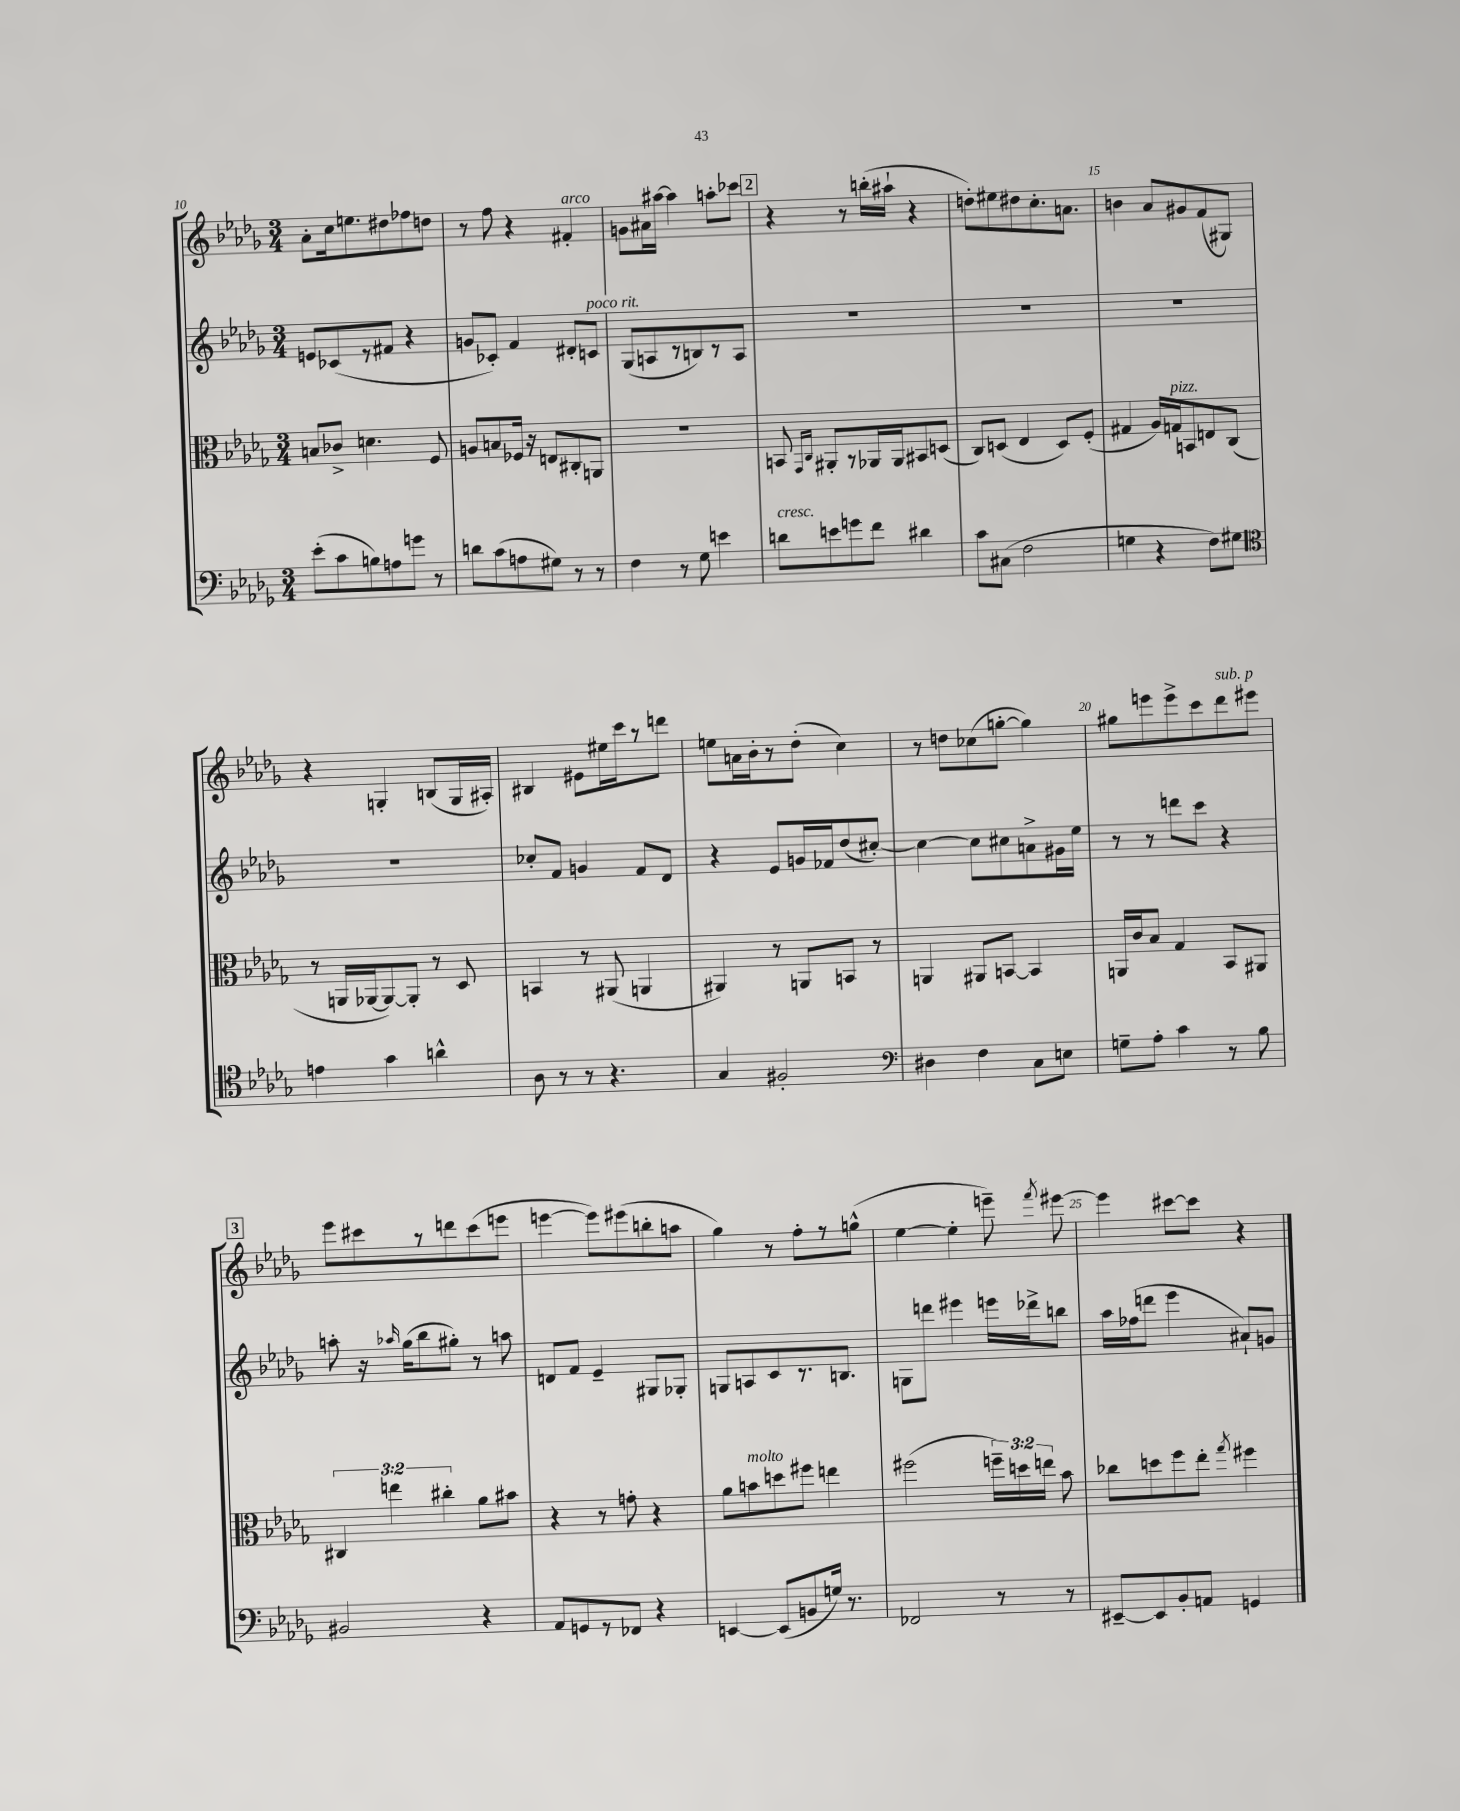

**kern	**kern	**kern	**kern
*part4	*part3	*part2	*part1
*staff4	*staff3	*staff2	*staff1
*clefF4	*clefC3	*clefG2	*clefG2
*k[b-e-a-d-g-]	*k[b-e-a-d-g-]	*k[b-e-a-d-g-]	*k[b-e-a-d-g-]
*M3/4	*M3/4	*M3/4	*M3/4
=10	=10	=10	=10
(8e-'\L	8Bn/L	8en/L	8a-'\L
8c\	8c-X^/J	(8c-X/	16cc\k
.	.	.	8.een\
8Bn\)	4.dn\	8r	.
8An\	.	8f#X/J	8dd#X\
8gn\J	.	4r	8ff-X\
8r	8F/	.	8ddn\J
=11	=11	=11	=11
8dn\L	8An/L	8gn/L	8r
(8c\	8Bn/	8c-X'/J)	8ff\
8An\	16F-X/Jk	4f/	4r
.	16r	.	.
8G#X\J)	8En/L	.	.
!	!	!	!LO:TX:a:i:t=arco
8r	8C#X'/	8d#X'/L	4f#X'/
!	!	!LO:TX:a:i:t=poco rit.	!
8r	8AAn/J	8cn/J	.
=12	=12	=12	=12
4F\	2.r	(8G-/L	8gn\L
.	.	8An/	16a#X\L
.	.	.	[16aa#X\JJ
8r	.	8r	4aa#\]
8G-\	.	8Bn/)	.
4en\	.	8r	8aan'\L
.	.	8A/J	8ccc-X\J
!!LO:REH:place=s1:t=2
=13	=13	=13	=13
!LO:TX:a:i:t=cresc.	!	!	!
8dn\L	8BBn/	2.r	4r
.	16qqGG-/LL	.	.
.	16qqC/JJ	.	.
8en\	8AA#X'/L	.	.
8gn\	8r	.	8r
8f\J	16AA-X/L	.	(16bbn'\LL
.	16AA-/J	.	16aa#X`\JJ
4d#X\	8BB#X/	.	4r
.	(8Dn/J	.	.
=14	=14	=14	=14
8c\L	8C/L)	2.r	8ddn'\L)
(8C#X\J	(8Dn/J	.	8ee#X\
2F\	4E-/	.	8dd#X\
.	.	.	8.cc'\
.	8D/L)	.	.
.	.	.	8.an\J
.	(8F'/J	.	.
=15	=15	=15	=15
4Gn\	4G#X/	2.r	4bn\
4r	16A-/LL)	.	8a-/L
!	!LO:TX:a:i:t=pizz.	!	!
.	16Gn/J	.	.
.	8BBn/	.	8g#X/
8F\L)	8En/	.	(8f/
8G#X\J	(8C/J	.	8G#X/J)
!!LO:LB:g=z
=16	=16	=16	=16
*clefC4	*	*	*
4en\	8r	2.r	4r
.	16AAn/LL	.	.
.	[16AA-X/J	.	.
4g-\	8AA-/_)	.	4Gn'/
.	8AA-'/J]	.	.
4an^^\	8r	.	(8Bn/L
.	8D-/	.	16G/L
.	.	.	16A#X'/JJ)
=17	=17	=17	=17
8A-\	4BBn/	8cc-X'/L	4B#X/
8r	.	8f/J	.
8r	8r	4gn/	8e#X\L
4.r	(8AA#X/	.	16ee#X\L
.	.	.	16ccc\J
.	4AAn/	8f/L	8r
.	.	8d-/J	8dddn\J
=18	=18	=18	=18
4G-/	4AA#X/)	4r	8een\L
.	.	.	16an\L
.	.	.	16b-'\J
2F#X'/	8r	8e-/L	8r
.	8AAn/L	16gn/L	(8dd-'\J
.	.	16f-X/J	.
.	8BBn/J	(8dd-/	4cc\)
.	8r	[8cc#X'/J)	.
=19	=19	=19	=19
*clefF4	*	*	*
4D#X\	4AAn/	4cc#\_	8r
.	.	.	8ddn\L
4F\	8AA#X/L	8cc#\L]	(8cc-X\
.	[8BBn/J	8cc#X\	[8ggn'\J
8C\L	4BB/]	8an^\	4gg\])
8En\J	.	16g#X\L	.
.	.	16ee-\JJ	.
=20	=20	=20	=20
8Gn~\L	16AAn/LL	8r	8gg#X\L
.	16c/J	.	.
8A-'\J	8B-/J	8r	8eeen\
4c\	4G-/	8dddn\L	8eee^\
.	.	8ccc\J	8ccc\
!	!	!	!LO:TX:a:i:t=sub. p
8r	8BB-/L	4r	8ddd-\
8B-\	8AA#X/J	.	8eee#X\J
!!LO:LB:g=z
!!LO:REH:place=s1:t=3
=21	=21	=21	=21
2BB#X/	6C#X/	8aan'\	8eee-\L
.	.	16r	8ccc#X\
.	6een\	.	.
.	.	16qqaa-X/	.
.	.	(16gg-\KL	.
.	.	8bb-\	8r
.	6cc#X'\	.	.
.	.	8gg#X'\J)	8dddn\
4r	8a-\L	8r	(8ccc#\
.	8b#X\J	8aan\	8eeen\J
=22	=22	=22	=22
8AA-/L	4r	8dn/L	[4eeen\
8GGn/	.	8f/J	.
8r	8r	4e-~/	8eee\L])
8FF-X/J	8gn'\	.	(8eee#X\
4r	4r	8G#X/L	8bbn'\
.	.	8G-X'/J	8aan\J
=23	=23	=23	=23
[4EEn/	8a-\L	8Gn/L	4gg-\)
!	!LO:TX:a:i:t=molto	!	!
.	8bn\	8An/	.
(8EE/L]	8ddn\	8c/	8r
8BBn/	8ff#X\J	8.r	8ff'\L
16Gn/Jk)	4een\	.	8r
8.r	.	8.Bn/J	.
.	.	.	(8ggn^^\J
=24	=24	=24	=24
2FF-X/	(2ff#X\	8Gn\L	[4ee-\
.	.	8dddn\J	.
.	.	4eee#X\	4ee-'\]
8r	24ffn~\LL)	16eeen\LL	8eeen~\)
.	24ddn\	.	.
.	.	16ddd-X^\J	.
.	24een\JJ	.	.
.	.	.	8qfff/
8r	8b-\	8bbn\J	[8eee#X\
=25	=25	=25	=25
[8EE#X~/L	8cc-X\L	16aa-\LL	4eee#\]
.	.	(16ff-X\J	.
8EE#/]	8ddn\	8dddn\J	.
8BB-'/	8ff\	4eee-\	[8ccc#X\L
8AAn/J	8ee-'\J	.	8ccc#\J]
.	8qgg-/	.	.
4GGn/	4ff#X\	8a#X`/L)	4r
.	.	8gn/J	.
==	==	==	==
*-	*-	*-	*-
